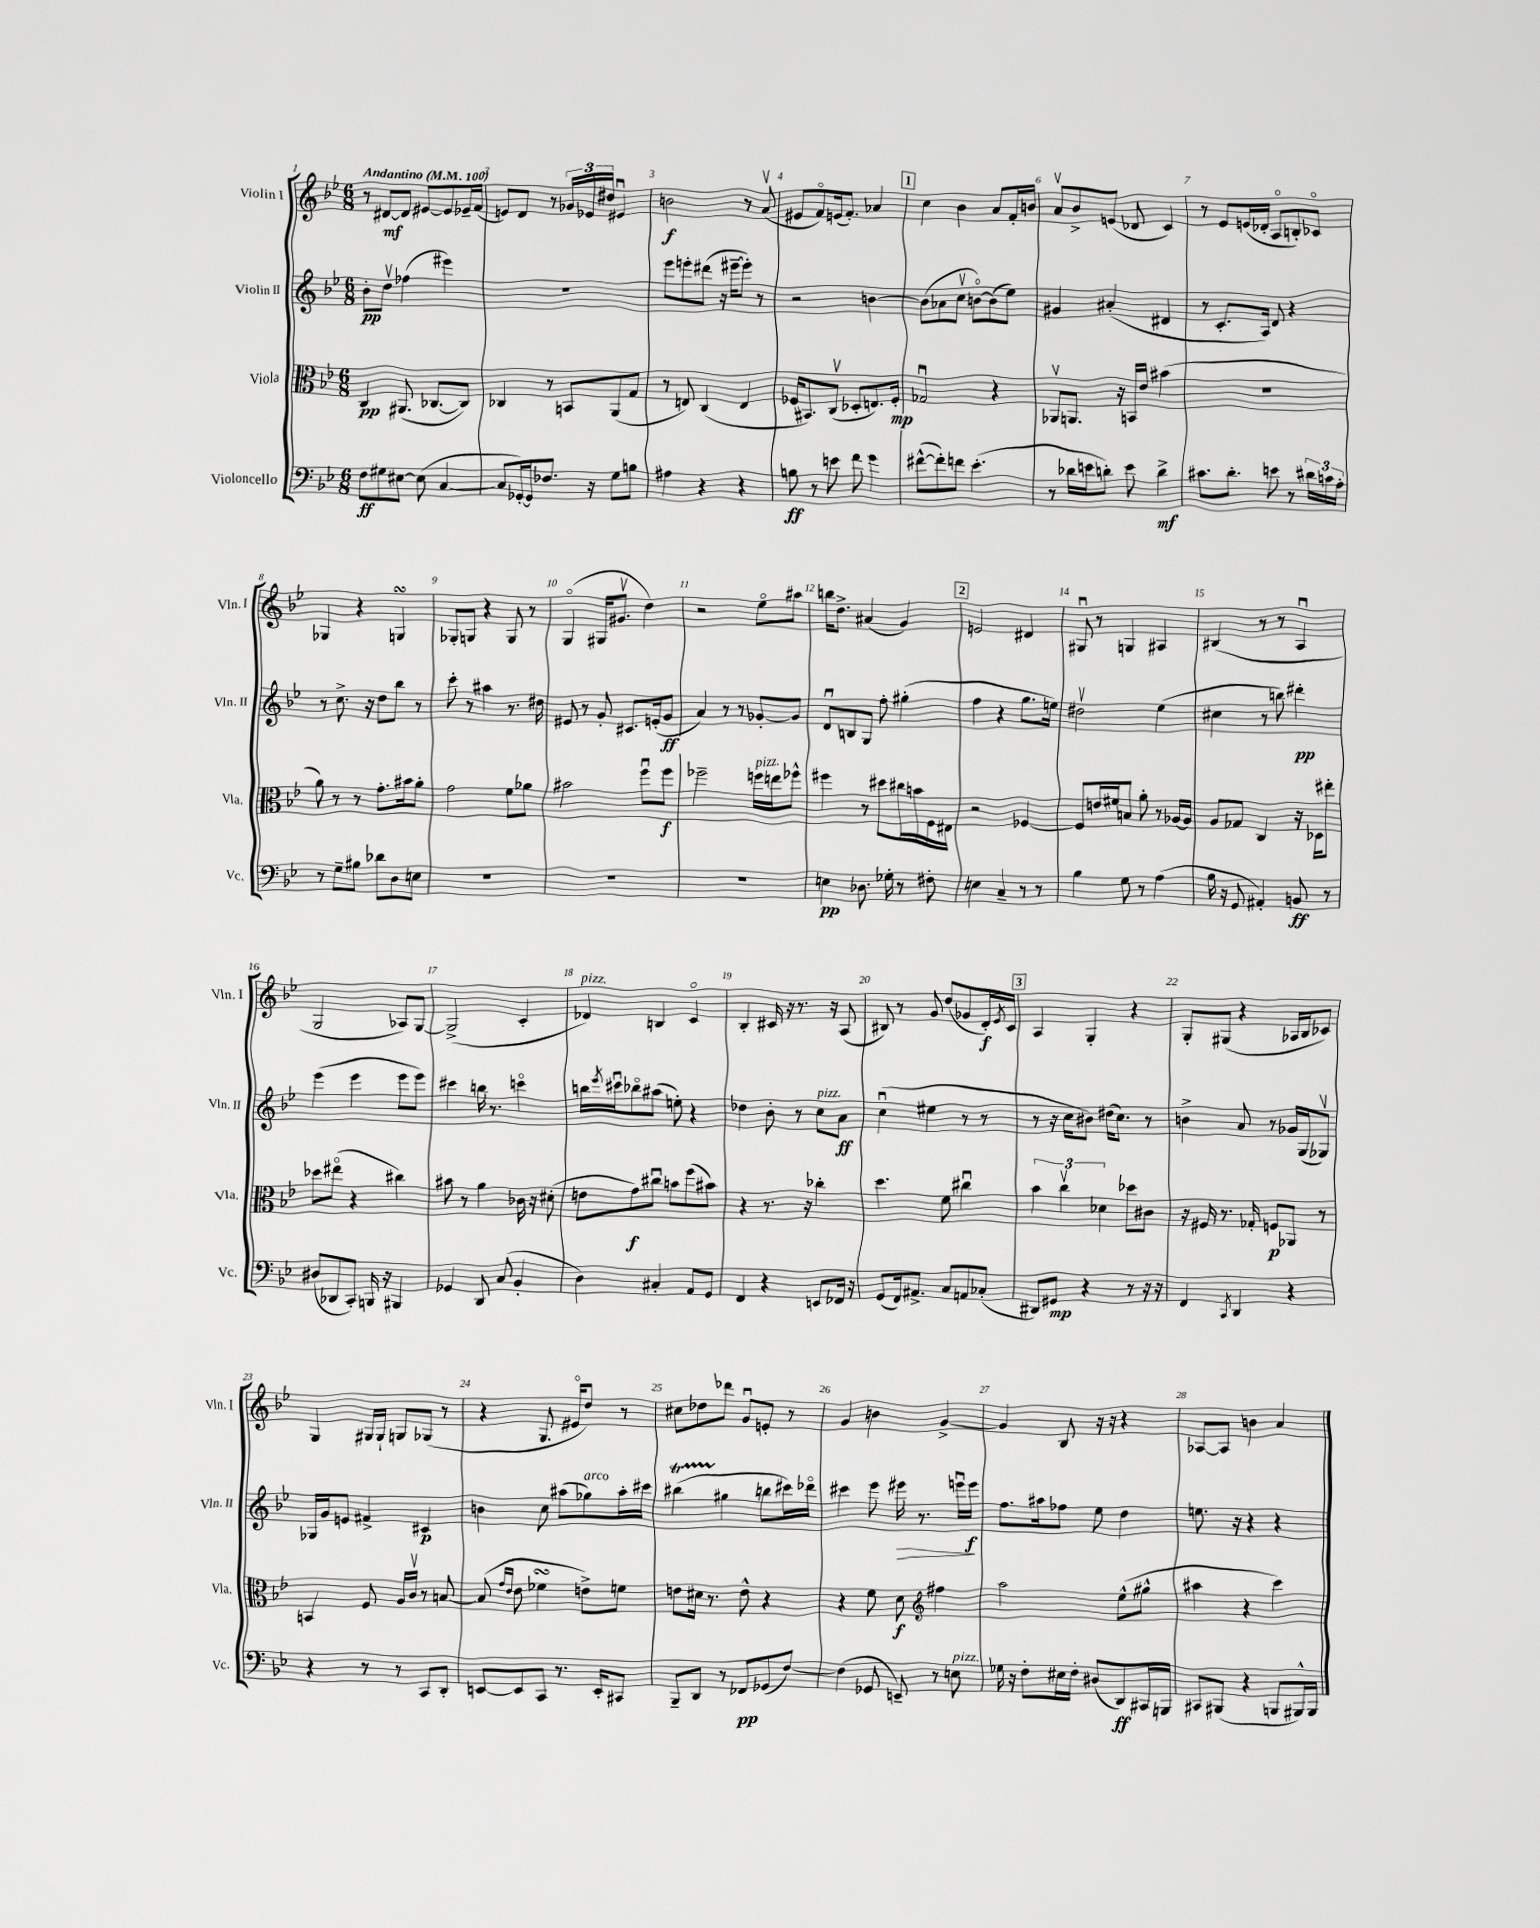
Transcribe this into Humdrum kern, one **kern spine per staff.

**kern	**kern	**kern	**kern
*staff4	*staff3	*staff2	*staff1
*clefF4	*clefC3	*clefG2	*clefG2
*k[b-e-]	*k[b-e-]	*k[b-e-]	*k[b-e-]
*M6/8	*M6/8	*M6/8	*M6/8
*MM100	*MM100	*MM100	*MM100
8F	4C	8b-'	8r
8G#	.	8ddv	[8d#
[8E#	(8.AA#	(4ff-	8d#]
(8E#]	.	.	[8e#
.	[8.C-	.	.
[4C	.	4eee#)	8e#]
.	8C-])	.	16e-~
.	.	.	(16f
=	=	=	=
8C]	4C-	2.r	8e)
[16GG-')	.	.	8d
16GG-]	.	.	.
8.F-	8r	.	8r
.	8BB	.	24g-
.	.	.	24e-
16r	.	.	.
.	.	.	24dd#
8G	(8AA	.	4e#u
8B	8G	.	.
=	=	=	=
4A#	8r	8eee-	2b
.	8E)	8eee'	.
4r	(4C	(8ddd#	.
.	.	16r	.
.	.	[16eee#~	.
4r	4E	8eee#'])	8r
.	.	8r	(8av
=	=	=	=
8B	16F-	2r	8e#
.	8.BB#)	.	.
8r	.	.	8fo)
8e	(8Cv	.	(16e
.	.	.	8.f')
8f	8D-'	.	.
4g	8.E)	[4b	4a-
.	16F-'	.	.
=	=	=	=
([8f#^^	2G-u	(8b]	4cc
8f#'])	.	8a-	.
8f	.	8ccv	4b-
(4.e-'	.	[8bo)	.
.	4r	(8b]	8a
.	.	8ee-)	16f'
.	.	.	16b
=	=	=	=
8r	8AA-v	4g#	8av
16d-	8.AA	.	8b-^
16e	.	.	.
8d')	.	(4a#'	(8e
.	16r	.	.
8e	16BB	.	8d-
.	16e-	.	.
4d^	(4b#	4d#	4c)
=	=	=	=
8.c#	2.r	8r	8r
.	.	8.c'	8e-
8.d'	.	.	.
.	.	.	(16e
.	.	16A)	16d-'
8e	.	8d	8Ao
8r	.	4r	8B')
24d#	.	.	8c-o
24c	.	.	.
24A'	.	.	.
=	=	=	=
8r	8a)	8r	4G-
8G~	8r	8.cc^	.
8B#	8r	.	4r
.	.	16r	.
8d-	8.g'	8dd	.
8D	.	8bb-	4G
.	16b#	.	.
8E	8a'	8r	.
=	=	=	=
2.r	2g	8ccc'	8G-'
.	.	8r	8G
.	.	4aa#	4r
.	8f	8.r	8G
.	8a-	.	8r
.	.	16dd#	.
=	=	=	=
2.r	2b#	8e#	(4Go
.	.	8r	.
.	.	8g'	16G#
.	.	.	8.g#v
.	.	8.c#	.
.	8ffu	.	4dd)
.	.	(16e'	.
.	8ff	8g	.
=	=	=	=
2.r	2ff-~	4a)	2r
.	.	8r	.
.	.	8r	.
.	16ff	[8g-'	8ee-o
.	16ee	.	.
.	8ff-^^	8g-]	8aa#
=	=	=	=
4E	4ff#	8du	16bb
.	.	.	8.dd^
.	.	8B	.
8.D-	8r	8G	(4a#
.	8dd#	8ff'	.
16G-'	.	.	.
8r	16cc#	(4gg#'	4g)
.	16b	.	.
8F#'	16F	.	.
.	16E#	.	.
=	=	=	=
4E	2r	4ff	2e
4C~	.	4r	.
8r	[4F-	8.gg	4d#
8r	.	.	.
.	.	16ee)	.
=	=	=	=
4B-	8F-]	2dd#v	8G#u
.	16e	.	8r
.	16f#	.	.
8G	8B	.	4G
8r	8a'	.	.
(4A	8r	(4ee-	4A#
.	[16A-	.	.
.	16A-]	.	.
=	=	=	=
16B-	8A	4cc#	(4B#
16r	.	.	.
8GG	8G-	.	.
4AA#')	4C	8r	8r
.	.	8bb)	8r
8BB	16r	4ddd#'	4Au
.	16D-	.	.
8r	8ee#'	.	.
=	=	=	=
(8D#	8dd-	(4eee-	2G
8DD-	(8ee#o	.	.
8CC')	4r	4eee-	.
16BBB	.	.	.
16r	.	.	.
4BBB#	4cc#)	8eee-	8A-)
.	.	8eee-)	[8G
=	=	=	=
4GG-	8b#	4ccc#	(2G^]
.	8r	.	.
8DD	4a	16bb	.
.	.	8.r	.
(8C	.	.	.
4BB-'	16c-	4ccco	4c'
.	16r	.	.
.	(8d#'	.	.
=	=	=	=
4D)	8e	16bb	4d-)
.	.	8qeee-	.
.	.	16ccc#u	.
.	8g)	8bb-o	.
4C#'	8cc#u	(8aa#	4B
.	8b	8ee')	.
8AA	(8ff	4r	4co
8GG	8b#)	.	.
=	=	=	=
4FF	4r	4dd-	4B-'
4r	8.r	8b-'	16c#
.	.	.	16r
.	.	8r	8.r
.	16r	.	.
8EE	4cc-'	8cc	.
.	.	.	16r
16FF-	.	8a	(8A
16r	.	.	.
=	=	=	=
(8GG	4.dd	(4ccu	8B#)
16FF)	.	.	8r
8.AA#^	.	.	.
.	.	4ee#	8g
8C	8f	.	(8dd
8AA	4cc#u	8r	8g-
(8C-'	.	8r	16d')
.	.	.	8qe-
.	.	.	16c
=	=	=	=
8DD#)	6b-	8r	4A
8GG#	.	16r	.
.	6ccv	.	.
.	.	16cc	.
4r	.	8b#)	4G'
.	6d-	.	.
.	.	(16dd#	.
.	.	8.cc)	.
8r	8dd-	.	4r
16r	8c#	8r	.
16r	.	.	.
=	=	=	=
4FF	16r	4b^	8G'
.	16F#	.	.
.	8.r	.	(8G#
8qCC	.	.	.
4DD	.	8a	4r
.	16G-'	.	.
.	8F	8r	.
4r	8AA-	16g-	16A-
.	.	(16G	16B-
.	8r	8G-v)	8c-)
=	=	=	=
4r	4BB	16G-	4G
.	.	16g	.
.	.	8e	.
8r	8F	4f#^	16G#
.	.	.	16G#`
8r	16A	.	8G
.	16cv	.	.
8CC	8r	4c#	(8G-
8DD'	[8B	.	8r
=	=	=	=
[8EE	(8B]	4b	4r
.	16qqg	.	.
.	16qqe-	.	.
8EE]	8e-	.	.
8CC	4f-	8cc	8.G
8.r	.	(8aa#	.
.	.	.	16e#o
.	8e^)	8gg-)	8dd)
16EE'	.	.	.
8CC#	8f	16aa#'	8r
.	.	16ccc#	.
=	=	=	=
8BBB-~	8e	(4bb#	8cc#
8DD	16d#	.	8dd-
.	8.r	.	.
8r	.	4gg#	8ddd-
8FF-	8e^^	.	8gu
(8GG-	4r	8bb	8e'
[8F)	.	16ccc#)	8r
.	.	16ddd-o	.
=	=	=	=
(4F]	4r	4ccc#	4g
8GG-	8f	8eee-	4b
8EE~)	8d	16eee#	.
.	.	8.r	.
*	*clefG2	*	*
8r	4ff#	.	[4g^
8E	.	16eeeu	.
.	.	16eee	.
=	=	=	=
16G-	2aa	8.ff	4g]
16r	.	.	.
8F'	.	.	.
.	.	16aa#	.
16E#	.	8ff-	8B-
16F'	.	.	.
(8D#	.	8ee-	16r
.	.	.	16r
8DD)	(8ee-^^	4dd	4r
16CC#	8gg#^^	.	.
16BBB	.	.	.
=	=	=	=
8CC#	4aa#	8.ee	[8A-
(8BBB#	.	.	8A-]
.	.	16r	.
4r	4r	4r	4b
8BBB	4ccc)	4r	4a
16BBB#^^)	.	.	.
16BBB#	.	.	.
==	==	==	==
*-	*-	*-	*-
